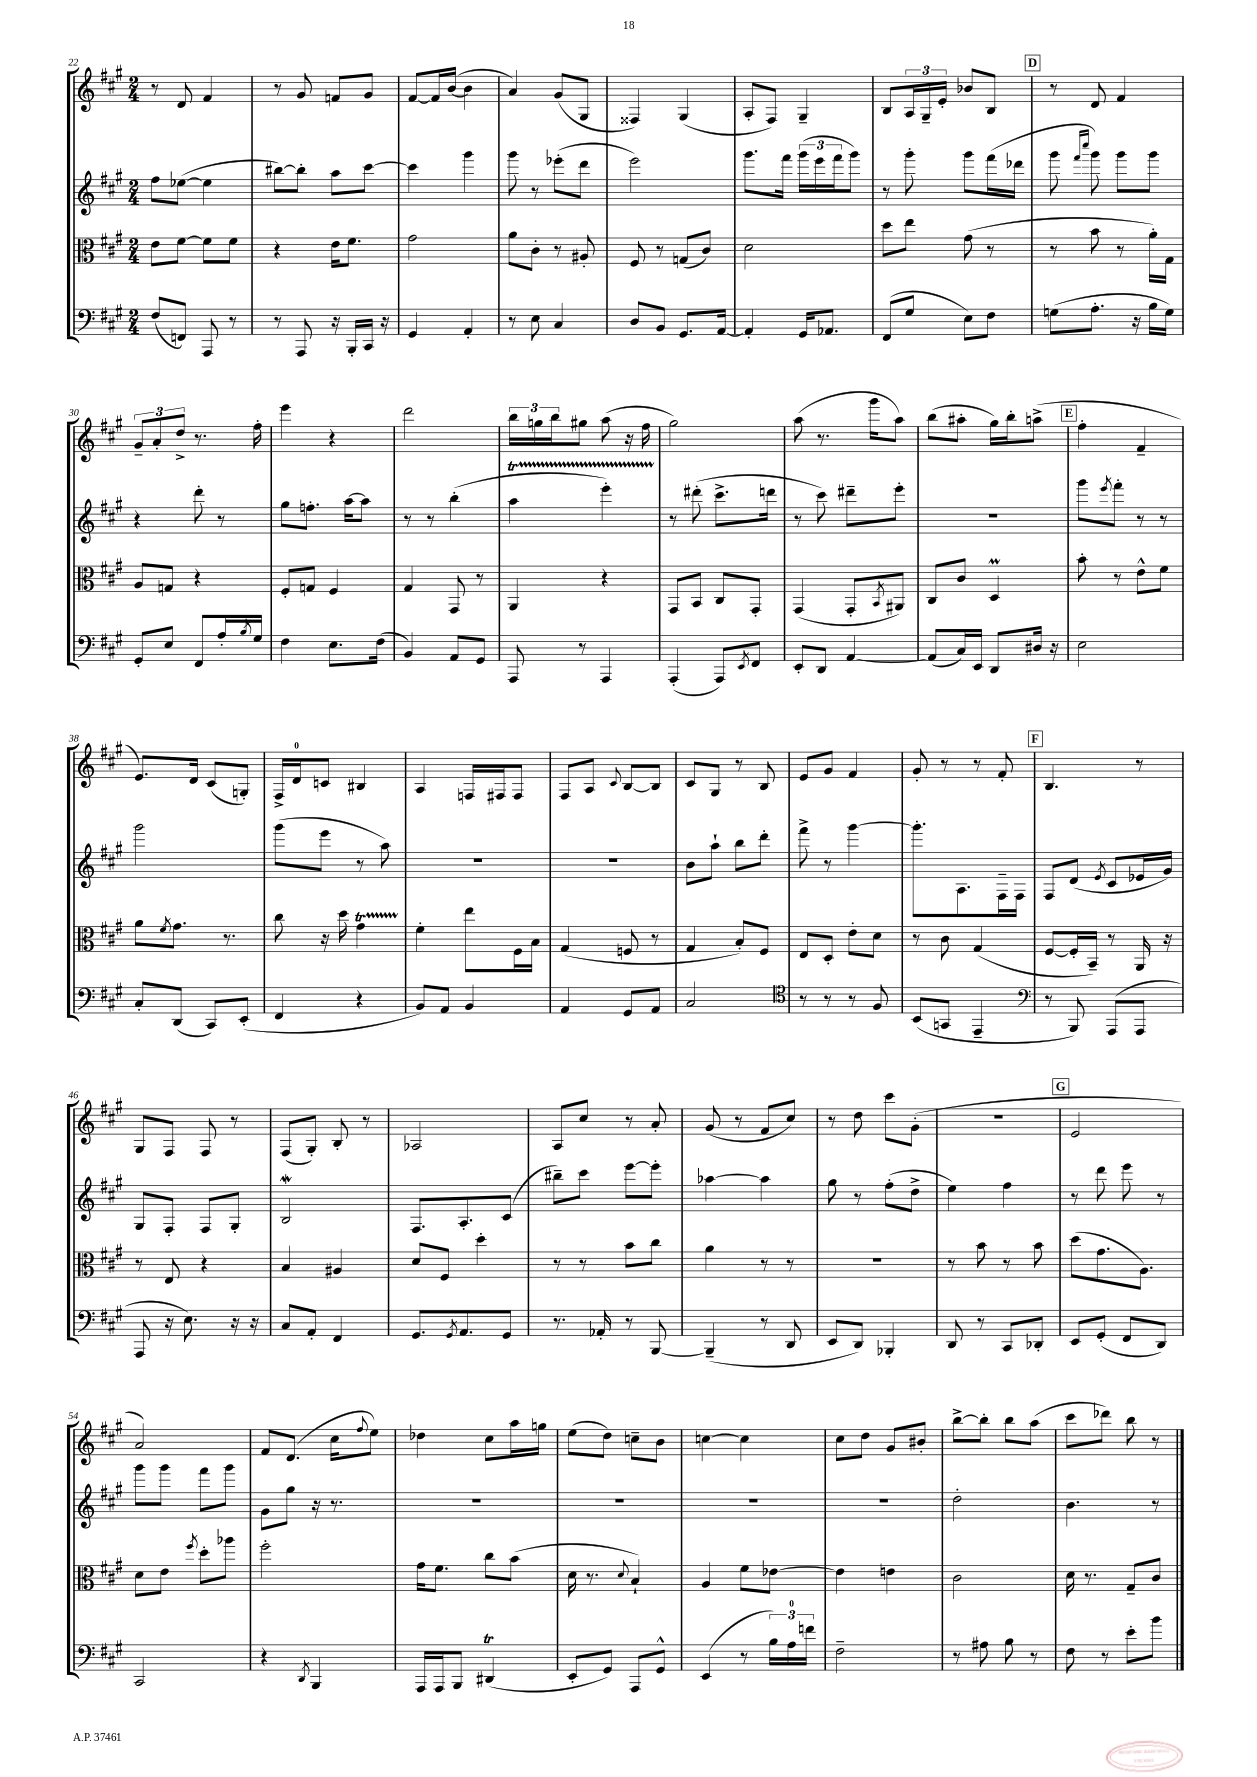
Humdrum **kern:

**kern	**kern	**kern	**kern
*staff4	*staff3	*staff2	*staff1
*clefF4	*clefC3	*clefG2	*clefG2
*k[f#c#g#]	*k[f#c#g#]	*k[f#c#g#]	*k[f#c#g#]
*M2/4	*M2/4	*M2/4	*M2/4
(8F#/L	8e\L	8ff#\L	8r
8FF/J)	[8f#\J	([8ee-\J	8d/
8AAA/	8f#\]L	4ee-\]	4f#/
8r	8f#\J	.	.
=	=	=	=
8r	4r	[8bb#\L)	8r
8AAA/	.	8bb#'\]J	8g#/
16r	16e\LK	8aa\L	8f/L
16BBB'/LL	8.f#\J	.	.
16CC#/JJ	.	[8ccc#\J	8g#/J
16r	.	.	.
=	=	=	=
4GG#/	2g#\	4ccc#\]	[8f#/L
.	.	.	16f#/]L
.	.	.	([16b/JJ
4AA'/	.	4ggg#\	4b\]
=	=	=	=
8r	8a\L	8ggg#\	4a/)
8E\	8c#'\J	8r	.
4C#/	8r	(8eee-'\L	(8g#/L
.	8A#'/	8ddd\J	8G#/J
=	=	=	=
8D/L	8F#/	2eee\)	4F##/)
8BB/J	8r	.	.
8.GG#/L	(8G/L	.	(4G#/
.	8c#/J)	.	.
[16AA/Jk	.	.	.
=	=	=	=
4AA'/]	2d\	8.ggg#\L	8A'/L
.	.	.	8F#/J)
.	.	16fff#\Jk	.
16GG#/LK	.	(24ggg#\LL	4G#~/
.	.	24eee\	.
8.AA-/J	.	.	.
.	.	24fff#\J	.
.	.	8ggg#\J)	.
=	=	=	=
(8FF#/L	8dd\L	8r	8B/L
8G#/J	8ee\J	8ggg#'\	24A/L
.	.	.	24G#~/
.	.	.	24e'/JJ
8E\L)	(8g#\	8ggg#\L	8b-/L
8F#\J	8r	(16fff#\L	8B/J
.	.	16ddd-\JJ	.
=	=	=	=
(8G\L	8r	8ggg#\	8r
.	.	16qqfff#/LL	.
.	.	16qqcccc#/JJ	.
8.A'\J	8b\	8ggg#\)	8d/
.	8r	8ggg#\L	4f#/
16r	.	.	.
16B\LL	16a'\LL)	8ggg#\J	.
16G\JJ)	16G#\JJ	.	.
=	=	=	=
8GG#'/L	8A/L	4r	12g#~/L
.	.	.	12a'/
8E/J	8G/J	.	.
.	.	.	12dd^/J
8FF#/L	4r	8ddd'\	8.r
16A'/L	.	8r	.
8qB/	.	.	.
16G#/JJ	.	.	16ff#'\
=	=	=	=
4F#\	8F#'/L	8gg#\L	4eee\
.	8G/J	8.ff'\J	.
8.E\L	4F#/	.	4r
.	.	[16aa\LK	.
.	.	8aa\]J	.
(16F#\Jk	.	.	.
=	=	=	=
4BB/)	4G#/	8r	2ddd\
.	.	8r	.
8AA/L	8GG#/	(4bb'\	.
8GG#/J	8r	.	.
=	=	=	=
8AAA/	4AA/	4aa\	24bb\LL
.	.	.	24gg\
.	.	.	24bb\J
8r	.	.	8gg#\J
4AAA/	4r	4eee'\)	(8aa\
.	.	.	16r
.	.	.	16ff#\
=	=	=	=
(4AAA'/	8GG#/L	8r	2gg#\)
.	8BB/J	(8ddd#'\	.
8AAA/L)	8C#/L	8.ccc#^\L	.
8qEE/	.	.	.
8FF#/J	8GG#'/J	.	.
.	.	16ddd\Jk	.
=	=	=	=
8EE'/L	(4GG#/	8r	(8aa\
8DD/J	.	8ccc#\)	8.r
[4AA/	8GG#'/L	8ddd#~\L	.
.	.	.	16ggg#\LK
.	8qBB/	.	.
.	8AA#/J)	8eee'\J	8aa\J)
=	=	=	=
(8AA/]L	8C#/L	2r	(8bb\L
16C#/L)	8c#/J	.	8aa#'\J
16EE/JJ	.	.	.
8DD/L	4D/	.	16gg#\LL)
.	.	.	16bb'\J
16D#/Jk	.	.	(8aa^\J
16r	.	.	.
=	=	=	=
2E\	8b'\	8ggg#\L	4ff#'\
.	.	8qeee/	.
.	8r	8fff#'\J	.
.	8e^^\L	8r	4f#~/
.	8f#\J	8r	.
=	=	=	=
8C#'/L	8a\L	2ggg#\	8.e/L)
.	8qf#/	.	.
(8DD/J	8.g#\J	.	.
.	.	.	16d/Jk
8CC#/L)	.	.	(8c#/L
.	8.r	.	.
(8EE'/J	.	.	8G'/J)
=	=	=	=
4FF#/	8cc#\	(8ggg#\L	16F#^/LL
.	.	.	16d/J
.	16r	8eee\J	8c/J
.	16dd\	.	.
4r	4g#\	8r	4B#/
.	.	8aa\)	.
=	=	=	=
8BB/L)	4f#'\	2r	4A/
8AA/J	.	.	.
4BB/	8ee\L	.	16F/LL
.	.	.	16F#/J
.	16F#\L	.	8F#/J
.	16B\JJ	.	.
=	=	=	=
4AA/	(4G#/	2r	8F#/L
.	.	.	8A/J
.	.	.	8qqc#/
8GG#/L	8F/	.	[8B/L
8AA/J	8r	.	8B/]J
=	=	=	=
2C#/	4G#/	8b\L	8c#/L
.	.	8aa`\J	8G#/J
.	8B'/L)	8bb\L	8r
.	8F#/J	8ddd'\J	8B/
=	=	=	=
*clefC4	*	*	*
8r	8E/L	8fff#^\	8e/L
8r	8D'/J	8r	8g#/J
8r	8e'\L	[4ggg#\	4f#/
8F#/	8d\J	.	.
=	=	=	=
(8BB/L	8r	8.ggg#'\]L	8g#'/
8GG/J	8c#\	.	8r
.	.	8.A\	.
4EE~/	(4G#/	.	8r
.	.	16F#~\L	8f#'/
.	.	16F#\JJ	.
=	=	=	=
*clefF4	*	*	*
8r	[8F#/L	8F#/L	4.B/
8BBB/)	16F#'/]L	(8d/J	.
.	16BB~/JJ)	.	.
.	.	8qe/	.
(8AAA/L	8r	8c#/L	.
8AAA/J	16AA/	16e-/L	8r
.	16r	16g#/JJ)	.
=	=	=	=
8AAA/	8r	8G#/L	8G#/L
16r	8E/	8F#'/J	8F#/J
8.E\)	.	.	.
.	4r	8F#/L	8F#/
16r	.	8G#'/J	8r
16r	.	.	.
=	=	=	=
8C#/L	4B/	2B/	(8F#/L
8AA'/J	.	.	8G#'/J)
4FF#/	4A#/	.	8B'/
.	.	.	8r
=	=	=	=
8.GG#/L	8d/L	8.F#/L	2A-/
.	8F#/J	.	.
8qGG#/	.	.	.
8.AA/	.	8.A'/	.
.	4dd'\	.	.
8GG#/J	.	(8c#/J	.
=	=	=	=
8.r	8r	8bb#~\L)	8A/L
.	8r	8ccc#\J	8cc#/J
16AA-'/	.	.	.
8r	8b\L	[8eee\L	8r
[8BBB/	8cc#\J	8eee'\]J	8a'/
=	=	=	=
(4BBB~/]	4a\	[4aa-\	(8g#/
.	.	.	8r
8r	8r	4aa-\]	8f#/L
8DD/	8r	.	8cc#/J)
=	=	=	=
8EE/L	2r	8gg#\	8r
8DD/J)	.	8r	8dd\
4BBB-'/	.	(8ff#'\L	8ccc#\L
.	.	8dd^\J	(8g#'\J
=	=	=	=
8DD/	8r	4ee\)	2r
8r	8b\	.	.
8CC#/L	8r	4ff#\	.
8DD-'/J	8b\	.	.
=	=	=	=
8EE/L	(8dd\L	8r	2e/
(8GG#'/J	8.g#\	8ddd\	.
8FF#/L	.	8eee\	.
.	8.A\J)	.	.
8DD/J)	.	8r	.
=	=	=	=
2CC#/	8d\L	8ggg#\L	2a/)
.	8e\J	8ggg#\J	.
.	8qff#/	.	.
.	8dd'\L	8fff#\L	.
.	8aa-\J	8ggg#\J	.
=	=	=	=
4r	2ff#'\	8g#\L	8f#/L
.	.	8gg#\J	(8.d/J
8qDD/	.	.	.
4BBB/	.	16r	.
.	.	8.r	16cc#\LK
.	.	.	8qqff#/
.	.	.	8ee\J)
=	=	=	=
16AAA/LL	16g#\LK	2r	4dd-\
16AAA/J	8.f#\J	.	.
8BBB/J	.	.	.
(4DD#/	8cc#\L	.	8cc#\L
.	(8b\J	.	16aa\L
.	.	.	16gg\JJ
=	=	=	=
8EE'/L	16d\	2r	(8ee\L
.	8.r	.	.
8GG#/J)	.	.	8dd\J)
.	8qqd/	.	.
8AAA/L	4B`/)	.	8cc~\L
8GG#^^/J	.	.	8b\J
=	=	=	=
(4EE/	4A/	2r	[4cc\
8r	8f#\L	.	4cc\]
24B\LL)	[8e-\J	.	.
24A\	.	.	.
24f\JJ	.	.	.
=	=	=	=
2F#~\	4e-\]	2r	8cc#\L
.	.	.	8dd\J
.	4e\	.	8g#/L
.	.	.	8b#'/J
=	=	=	=
8r	2c#\	2dd'\	[8bb^\L
8A#\	.	.	8bb'\]J
8B\	.	.	8bb\L
8r	.	.	(8aa\J
=	=	=	=
8F#\	16d\	4.b\	8ccc#\L
.	8.r	.	.
8r	.	.	8ddd-\J)
8e'\L	8G#~/L	.	8bb\
8b\J	8c#/J	8r	8r
==	==	==	==
*-	*-	*-	*-
